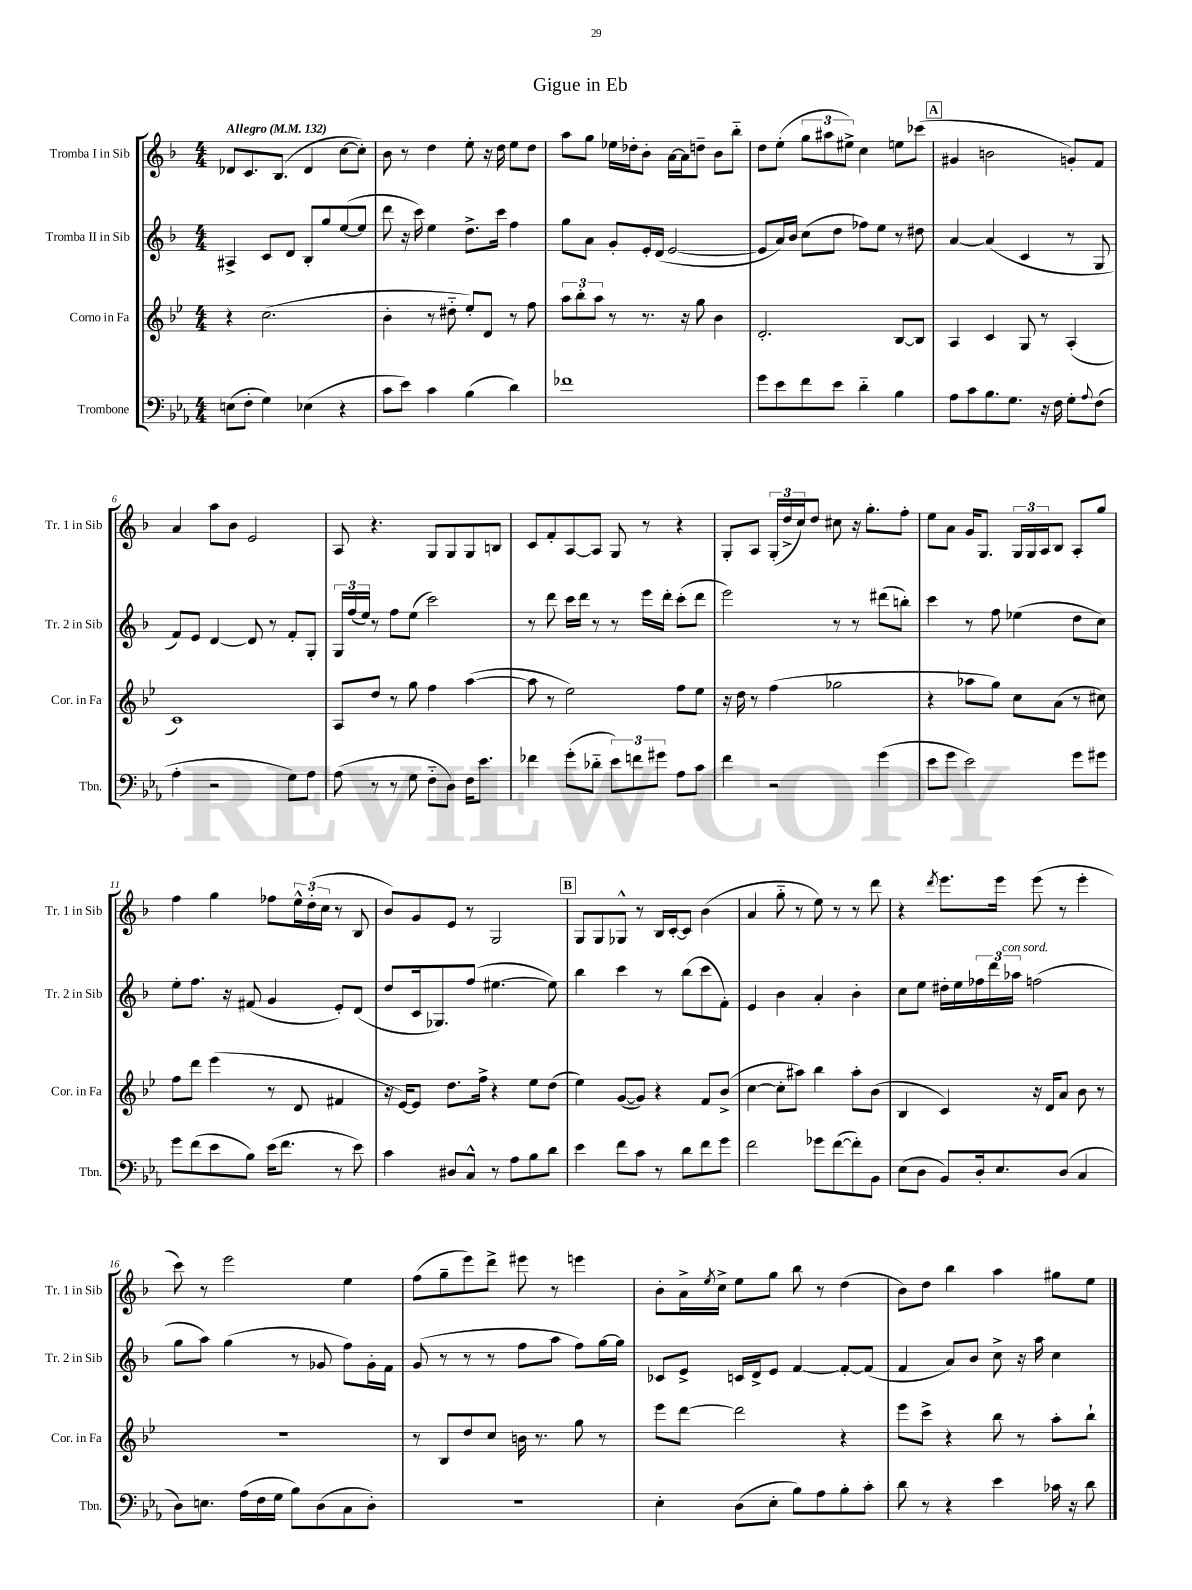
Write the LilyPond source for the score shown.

\header { title = "Gigue in Eb" }
<<
\new StaffGroup <<
\new Staff = "s0" \with { instrumentName = "Tromba I in Sib" shortInstrumentName = "Tr. 1 in Sib" } {
    \clef treble \key f \major \numericTimeSignature \time 4/4 \tempo "Allegro" 4 = 132
    des'8 c'8. bes8.( des'4 c''8~ c''8-.) |
    bes'8 r8 d''4 e''8-. r16 d''16 e''8 d''8 |
    a''8 g''8 ees''16 des''16-. bes'8-. a'16~ a'16 d''8-- bes'8 bes''8-_ |
    d''8 e''8-.( \tuplet 3/2 { g''8 ais''8 eis''8->) } c''4 e''8 ces'''8( |
    \mark \markup { \box "A" } gis'4 b'2 g'8-.) f'8 |
    a'4 a''8 bes'8 e'2 |
    a8 r4. g8 g8 g8 b8 |
    c'8 f'8-. a8~ a8 g8 r8 r4 |
    g8-. a8 \tuplet 3/2 { g16-.( d''16-> c''16) } d''8 cis''8 r16 g''8.-. f''8-. |
    e''8 a'8 g'16 g8. \tuplet 3/2 { g16 g16 a16 } bes8 a8-. g''8 |
    f''4 g''4 fes''8 \tuplet 3/2 { e''16-^ d''16-.( c''16 } r8 bes8 |
    bes'8) g'8 e'8 r8 g2 |
    \mark \markup { \box "B" } g8 g8 ges8-^ r8 bes16 c'16~-. c'8 bes'4( |
    a'4 g''8-_ r8 e''8) r8 r8 d'''8 |
    r4 \acciaccatura { d'''8 } e'''8. e'''16 e'''8( r8 e'''4-. |
    c'''8) r8 e'''2 e''4 |
    f''8( g''8-- e'''8) d'''8-> eis'''8 r8 e'''4 |
    bes'8-. a'16-> \acciaccatura { e''8 } c''16-> e''8 g''8 bes''8 r8 d''4( |
    bes'8) d''8 bes''4 a''4 gis''8 e''8 \bar "|." |
}
\new Staff = "s1" \with { instrumentName = "Tromba II in Sib" shortInstrumentName = "Tr. 2 in Sib" } {
    \clef treble \key f \major \numericTimeSignature \time 4/4
    ais4-> c'8 d'8 bes8-. g''8 e''8~( e''8 |
    d'''8 r16 c'''16) e''4 d''8.-> c'''16 f''4 |
    g''8 a'8 g'8-. e'16-. d'16( e'2~ |
    e'8 a'16) bes'16 c''8( d''8 fes''8) e''8 r8 dis''8 |
    \mark \markup { \box "A" } a'4~ a'4( c'4 r8 g8 |
    f'8) e'8 d'4~ d'8 r8 f'8-. g8-. |
    \tuplet 3/2 { g16 f''16( e''16) } r8 f''8 e''8( c'''2) |
    r8 d'''8 c'''16 d'''16 r8 r8 e'''16 d'''16-. c'''8-.( d'''8 |
    e'''2) r8 r8 dis'''8( b''8-.) |
    c'''4 r8 f''8 ees''4( d''8 c''8) |
    e''8-. f''8. r16 fis'8( g'4 e'8-.) d'8( |
    d''8 c'16 ges8.) f''8( eis''4.~ eis''8) |
    \mark \markup { \box "B" } bes''4 c'''4 r8 bes''8( c'''8 f'8-.) |
    e'4 bes'4 a'4-. bes'4-. |
    c''8 e''8 dis''16-. e''16 \tuplet 3/2 { fes''16 d'''16 aes''16^\markup { \italic "con sord." } } f''2( |
    g''8 a''8) g''4( r8 ges'8 f''8) ges'16-. f'16 |
    g'8( r8 r8 r8 f''8 a''8 f''8) g''16~ g''16 |
    ces'8 e'8-> c'16 d'16-> e'8 f'4~ f'8~-. f'8( |
    f'4 a'8) bes'8 c''8-> r16 a''16 c''4 \bar "|." |
}
\new Staff = "s2" \with { instrumentName = "Corno in Fa" shortInstrumentName = "Cor. in Fa" } {
    \clef treble \key bes \major \numericTimeSignature \time 4/4
    r4 c''2.( |
    bes'4-. r8 dis''8-_ ees''8-.) d'8 r8 f''8 |
    \tuplet 3/2 { a''8 bes''8-. a''8 } r8 r8. r16 g''8 bes'4 |
    d'2.-. bes8~ bes8 |
    \mark \markup { \box "A" } a4 c'4 g8 r8 a4-.( |
    c'1) |
    a8 d''8 r8 g''8 f''4 a''4~( |
    a''8 r8 ees''2) f''8 ees''8 |
    r16 d''16 r8 f''4( ges''2 |
    r4 aes''8 g''8) c''8 a'8( r8 cis''8) |
    f''8 d'''8 ees'''4( r8 d'8 fis'4 |
    r16 ees'16~) ees'8 d''8. f''16-> r4 ees''8 d''8( |
    \mark \markup { \box "B" } ees''4) g'8~( g'8) r4 f'8 bes'8->( |
    c''4~ c''8-. ais''8) bes''4 ais''8-. bes'8( |
    bes4 c'4) r16 d'16 a'8 bes'8 r8 |
    R1 |
    r8 bes8 d''8 c''8 b'16 r8. g''8 r8 |
    ees'''8 d'''8~ d'''2 r4 |
    ees'''8 c'''8-> r4 bes''8 r8 a''8-. bes''8-! \bar "|." |
}
\new Staff = "s3" \with { instrumentName = "Trombone" shortInstrumentName = "Tbn." } {
    \clef bass \key ees \major \numericTimeSignature \time 4/4
    e8( f8-. g4) ees4( r4 |
    c'8 ees'8) c'4 bes4( d'4) |
    fes'1 |
    g'8 ees'8 f'8 ees'8 d'4-_ bes4 |
    \mark \markup { \box "A" } aes8 c'8 bes8. g8. r16 f16 g8-. \appoggiatura { aes8 } f8( |
    aes4-. r2 g8) aes8 |
    aes8( r8 r8 g8 f8-_ d8) f16 ees'8. |
    fes'4 g'8-.( des'8-_ \tuplet 3/2 { ees'8) f'8 gis'8 } aes8 c'8 |
    f'4 r2 g'4( |
    ees'8 g'8 ees'2) g'8 gis'8 |
    g'8 f'8( ees'8 bes8) ees'16( f'8. r8 ees'8) |
    c'4 dis8 c8-^ r8 aes8 bes8 d'8 |
    \mark \markup { \box "B" } ees'4 f'8 c'8 r8 d'8 f'8 g'8 |
    f'2 ges'8 f'8~( f'8-.) bes,8 |
    ees8( d8 bes,8) d16-. ees8. d8( c4 |
    d8) e8. aes16( f16 g16 bes8) d8( c8 d8-.) |
    R1 |
    ees4-. d8( ees8-. bes8) aes8 bes8-. c'8-. |
    d'8 r8 r4 ees'4 ces'16 r16 d'8 \bar "|." |
}
>>
>>
